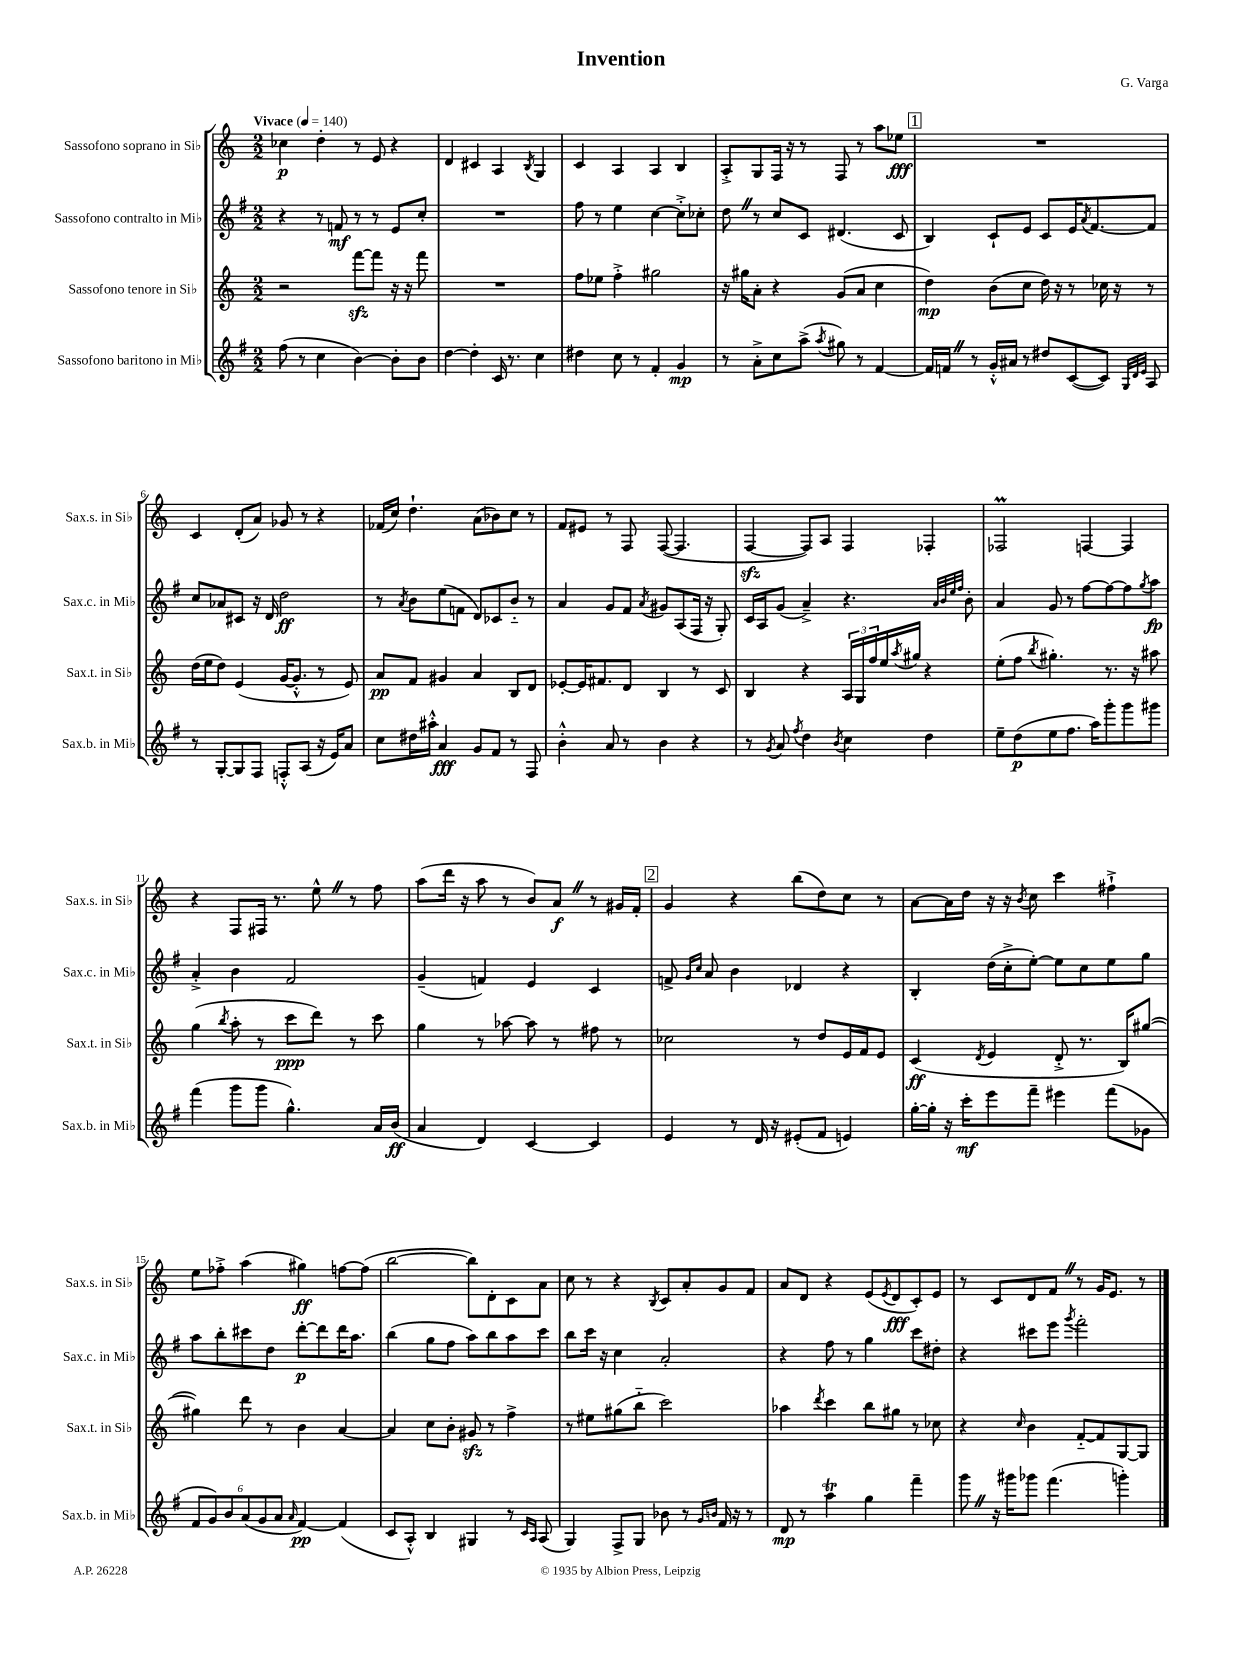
\header { title = "Invention" composer = "G. Varga" }
<<
\new StaffGroup <<
\new Staff = "s0" \with { instrumentName = "Sassofono soprano in Sib" shortInstrumentName = "Sax.s. in Sib" } {
    \clef treble \key c \major \numericTimeSignature \time 2/2 \tempo "Vivace" 4 = 140
    ces''4\p d''4-. r8 e'8 r4 |
    d'4 cis'4 a4 \acciaccatura { b8 } g4 |
    c'4 a4 a4 b4 |
    a8-.-> g8 f16 r16 r8 f8 r8 a''8 ees''8\fff |
    \mark \markup { \box "1" } R1 |
    c'4 d'8-.( a'8) ges'8 r8 r4 |
    fes'16( c''16) d''4.-! a'8( bes'8) c''8 r8 |
    f'8 eis'8 r8 f8 f8~( f4. |
    f4~\sfz f8) a8 f4 fes4-. |
    fes2\prall f4~ f4 |
    r4 f8 fis16 r8. e''8-^ \once \override BreathingSign.text = \markup { \musicglyph "scripts.caesura.straight" } \breathe r8 f''8 |
    a''8( d'''16 r16 a''8 r8 b'8) a'8\f \once \override BreathingSign.text = \markup { \musicglyph "scripts.caesura.straight" } \breathe r8 gis'16 f'16-. |
    \mark \markup { \box "2" } g'4 r4 b''8( d''8) c''8 r8 |
    a'8~ a'16 d''16 r16 r16 \acciaccatura { b'8 } c''8 c'''4 fis''4-!-> |
    e''8 fes''8-.-> a''4( gis''4\ff) f''8~ f''8( |
    b''2~ b''8) d'8-. c'8 a'8 |
    c''8 r8 r4 \acciaccatura { b8 } c'8 a'8-. g'8 f'8 |
    a'8 d'8 r4 e'8( \acciaccatura { e'8 } d'8\fff c'8-.) e'8 |
    r8 c'8 d'8 f'8 \once \override BreathingSign.text = \markup { \musicglyph "scripts.caesura.straight" } \breathe r8 g'16 e'8. r8 \bar "|." |
}
\new Staff = "s1" \with { instrumentName = "Sassofono contralto in Mib" shortInstrumentName = "Sax.c. in Mib" } {
    \clef treble \key g \major \numericTimeSignature \time 2/2
    r4 r8 f'8\mf r8 r8 e'8 c''8-. |
    R1 |
    fis''8 r8 e''4 c''4~ c''8-.-> ces''8-. |
    d''8 \once \override BreathingSign.text = \markup { \musicglyph "scripts.caesura.straight" } \breathe r8 c''8 c'8 dis'4.( c'8 |
    \mark \markup { \box "1" } b4) c'8-! e'8 c'8 e'16 \acciaccatura { a'8 } fis'8.~ fis'8 |
    c''8 aes'8 cis'8 r16 d'16 d''2\ff |
    r8 \acciaccatura { a'8 } b'8 e''8( f'8 d'8) ces'8 b'8-_ r8 |
    a'4 g'8 fis'8 \acciaccatura { a'8 } gis'8 a8( fis16 r16 g8-.) |
    c'16 a16 g'8( a'4--->) r4. \grace { a'32 b'32 e''32 fis''32 } b'8-. |
    a'4 g'8 r8 fis''8~ fis''8~ fis''8 \acciaccatura { g''8 } a''8\fp |
    a'4-.-> b'4 fis'2 |
    g'4--( f'4) e'4 c'4 |
    \mark \markup { \box "2" } f'8-> \grace { g'16 c''16 } a'8 b'4 des'4 r4 |
    b4-. d''16( c''16-.-> e''8~-.) e''8 c''8 e''8 g''8 |
    a''8 b''8-. cis'''8 d''8 d'''8~-.\p d'''8 d'''16 a''8. |
    b''4( g''8 fis''8 a''8) b''8 a''8 c'''8 |
    b''8 c'''16 r16 c''4 a'2-. |
    r4 fis''8 r8 g''4 c'''8 dis''8-. |
    r4 cis'''8 e'''8 \acciaccatura { g'''8 } fis'''2-. \bar "|." |
}
\new Staff = "s2" \with { instrumentName = "Sassofono tenore in Sib" shortInstrumentName = "Sax.t. in Sib" } {
    \clef treble \key c \major \numericTimeSignature \time 2/2
    r2 f'''8~\sfz f'''8 r16 r16 f'''8 |
    R1 |
    f''8 ees''8 f''4-.-> gis''2 |
    r16 gis''16 a'8-. r4 g'8( a'8 c''4 |
    \mark \markup { \box "1" } d''4\mp) b'8( c''8 d''16) r16 r8 ces''16 r16 r8 |
    d''16( e''16 d''8) e'4( g'16~ g'8.-.-^ r8 e'8) |
    a'8\pp f'8 gis'4 a'4 b8 d'8 |
    ees'8~-. ees'16 fis'8. d'8 b4 r8 c'8 |
    b4 r4 \tuplet 3/2 { a16 g16 f''16 } e''16 \acciaccatura { a''8 } gis''16 r4 |
    e''8-.( f''8 \acciaccatura { b''8 } gis''4.-.) r8. r16 ais''8 |
    g''4( \acciaccatura { b''8 } a''8-. r8 c'''8\ppp d'''8) r8 c'''8 |
    g''4 r8 aes''8~ aes''8 r8 fis''8 r8 |
    \mark \markup { \box "2" } ces''2 r8 d''8 e'16 f'16 e'8 |
    c'4\ff( \acciaccatura { d'8 } e'4 d'8-.-> r8. b16) gis''8~( |
    gis''4) d'''8 r8 b'4 a'4~ |
    a'4 c''8 b'8-. gis'8\sfz r8 f''4-> |
    r8 eis''8 gis''8( b''8-_ c'''2) |
    aes''4 \acciaccatura { d'''8 } c'''4 b''8 gis''8 r8 ces''8 |
    r4 \grace { c''16 } b'4 f'8~-_ f'8 g8~ g8 \bar "|." |
}
\new Staff = "s3" \with { instrumentName = "Sassofono baritono in Mib" shortInstrumentName = "Sax.b. in Mib" } {
    \clef treble \key g \major \numericTimeSignature \time 2/2
    fis''8( r8 c''4 b'4~) b'8-. b'8 |
    d''4~ d''4-. c'16 r8. c''4 |
    dis''4 c''8 r8 fis'4-. g'4\mp |
    r8 a'8-.-> c''8 a''8->( \acciaccatura { a''8 } gis''8) r8 fis'4~ |
    \mark \markup { \box "1" } fis'16 f'16 \once \override BreathingSign.text = \markup { \musicglyph "scripts.caesura.straight" } \breathe r8 g'16-.-^ ais'16 r8 dis''8 c'8~( c'8) \grace { g32 d'32 e'32 } a8 |
    r8 g8~-. g8 fis8 f8-.-^ a8( r16 e'16) a'8 |
    c''8 dis''16 ais''16-.-^ a'4\fff g'8 fis'8 r8 fis8 |
    b'4-.-^ a'8 r8 b'4 r4 |
    r8 \acciaccatura { g'8 } a'8 \acciaccatura { fis''8 } d''4 \acciaccatura { b'8 } c''4 d''4 |
    e''8-- d''8\p( e''8 fis''8. a''16) g'''8-. g'''8 gis'''8 |
    fis'''4( g'''8 g'''8 g''4.-^) a'16 b'16\ff( |
    a'4 d'4) c'4~ c'4 |
    \mark \markup { \box "2" } e'4 r8 d'16 r16 eis'8-.( fis'8 e'4) |
    g''16~-. g''16-. r16 c'''16-.\mf e'''8 fis'''8-- eis'''4 fis'''8( ges'8 |
    \tuplet 6/4 { fis'8 g'8) b'8 a'8( g'8 a'8 } \grace { a'16 } fis'4~\pp) fis'4( |
    c'8 a8-.-^) b4 gis4 r8 \grace { c'16 a16 } a8( |
    g4) fis8-> g8 bes'8 r8 \grace { g'16 b'16 } fis'16 r16 r8 |
    d'8\mp r8 a''4\trill g''4 fis'''4-- |
    g'''8 \once \override BreathingSign.text = \markup { \musicglyph "scripts.caesura.straight" } \breathe r16 gis'''16 ges'''8 fis'''4.( g'''4-.) \bar "|." |
}
>>
>>
